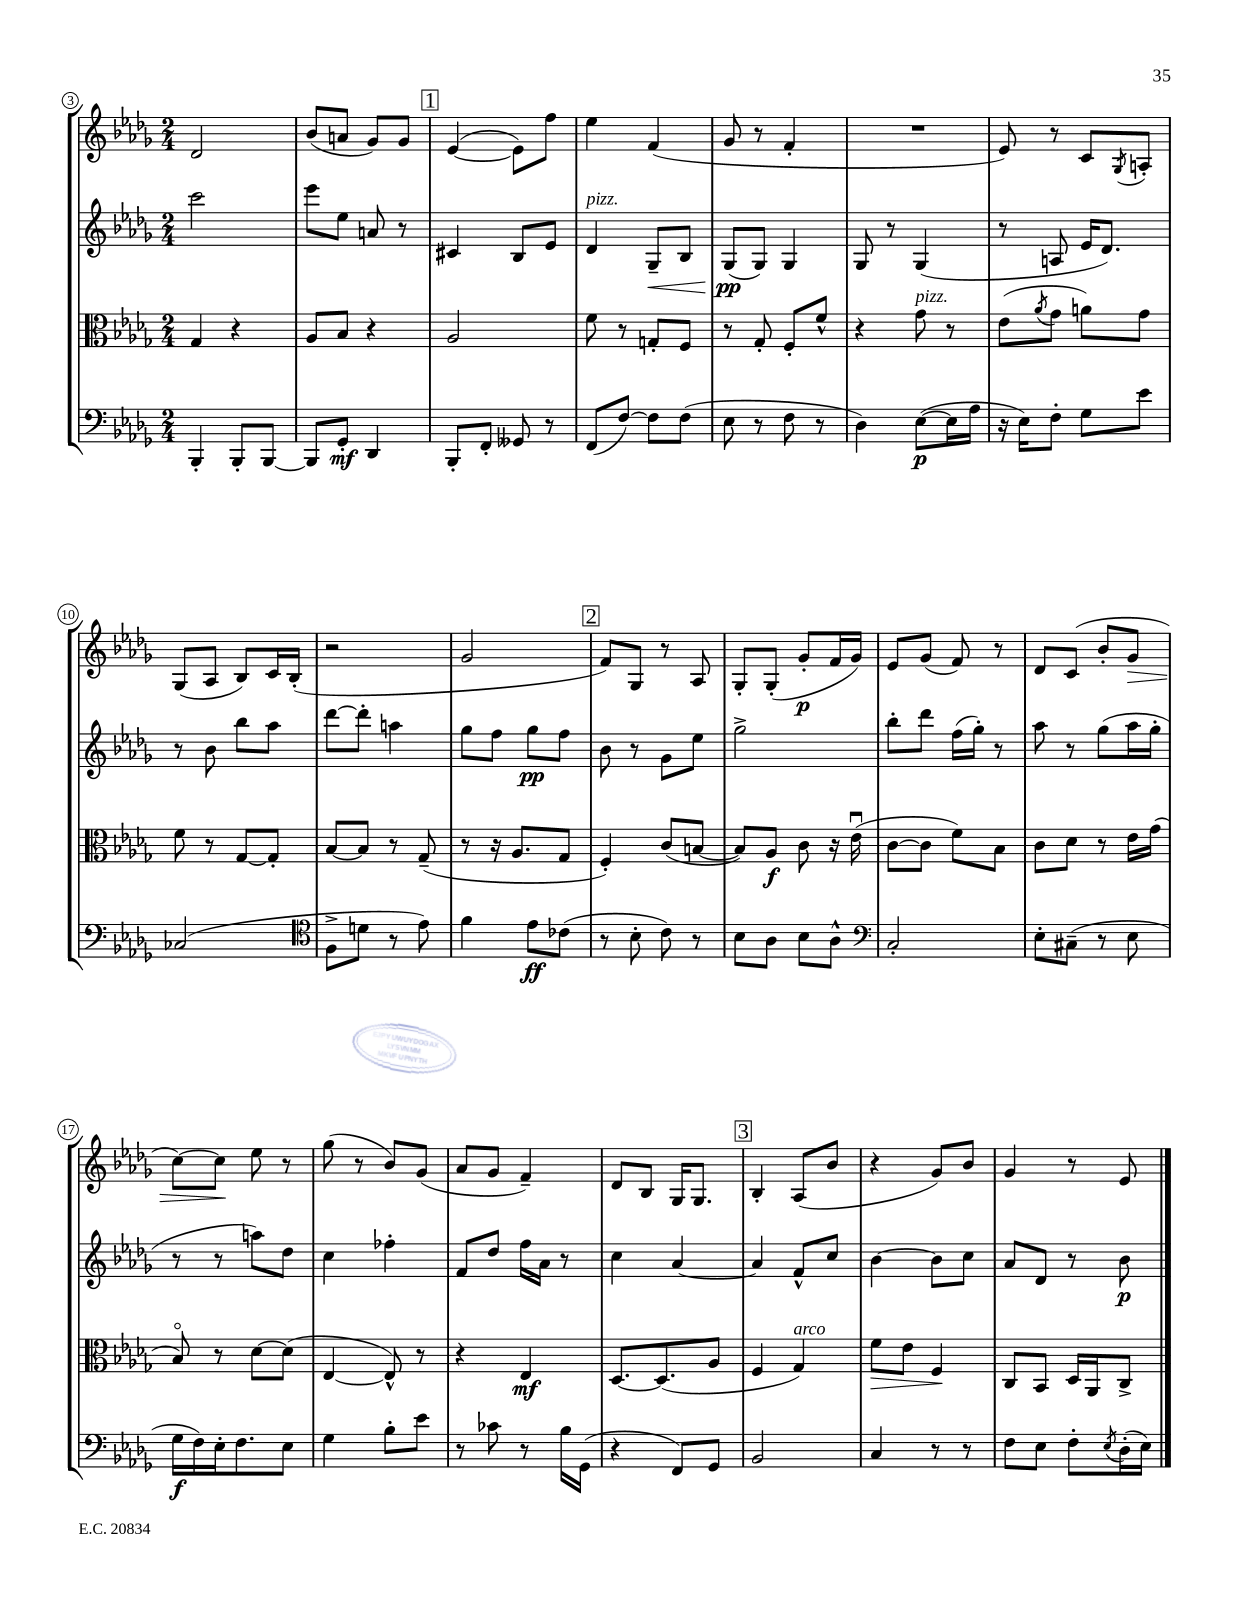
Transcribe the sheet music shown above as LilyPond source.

<<
\new StaffGroup <<
\new Staff = "s0" {
    \clef treble \key des \major \numericTimeSignature \time 2/4
    des'2 |
    bes'8( a'8 ges'8) ges'8 |
    \mark \markup { \box "1" } ees'4~( ees'8) f''8 |
    ees''4 f'4( |
    ges'8 r8 f'4-. |
    R2 |
    ees'8) r8 c'8 \acciaccatura { ges8 } a8-. |
    ges8( aes8 bes8) c'16 bes16-.( |
    r2 |
    ges'2 |
    \mark \markup { \box "2" } f'8) ges8 r8 aes8 |
    ges8-. ges8-.( ges'8-.\p f'16 ges'16) |
    ees'8 ges'8( f'8) r8 |
    des'8 c'8( bes'8-. ges'8\> |
    c''8~) c''8\! ees''8 r8 |
    ges''8( r8 bes'8) ges'8( |
    aes'8 ges'8 f'4--) |
    des'8 bes8 ges16 ges8. |
    \mark \markup { \box "3" } bes4-. aes8( bes'8 |
    r4 ges'8) bes'8 |
    ges'4 r8 ees'8 \bar "|." |
}
\new Staff = "s1" {
    \clef treble \key des \major \numericTimeSignature \time 2/4
    c'''2 |
    ees'''8 ees''8 a'8 r8 |
    \mark \markup { \box "1" } cis'4 bes8 ees'8 |
    des'4^\markup { \italic "pizz." } ges8--\< bes8 |
    ges8\pp\!( ges8) ges4 |
    ges8 r8 ges4( |
    r8 a8 ees'16 des'8.) |
    r8 bes'8 bes''8 aes''8 |
    des'''8~ des'''8-. a''4 |
    ges''8 f''8 ges''8\pp f''8 |
    \mark \markup { \box "2" } bes'8 r8 ges'8 ees''8 |
    ges''2-> |
    bes''8-. des'''8 f''16( ges''16-.) r8 |
    aes''8 r8 ges''8( aes''16 ges''16-. |
    r8 r8 a''8) des''8 |
    c''4 fes''4-. |
    f'8 des''8 f''16 aes'16 r8 |
    c''4 aes'4~ |
    \mark \markup { \box "3" } aes'4 f'8-^ c''8 |
    bes'4~ bes'8 c''8 |
    aes'8 des'8 r8 bes'8\p \bar "|." |
}
\new Staff = "s2" {
    \clef alto \key des \major \numericTimeSignature \time 2/4
    ges4 r4 |
    aes8 bes8 r4 |
    \mark \markup { \box "1" } aes2 |
    f'8 r8 g8-. f8 |
    r8 ges8-. f8-. f'8-^ |
    r4 ges'8^\markup { \italic "pizz." } r8 |
    ees'8( \acciaccatura { aes'8 } ges'8 a'8) ges'8 |
    f'8 r8 ges8~ ges8-. |
    bes8~ bes8 r8 ges8--( |
    r8 r16 aes8. ges8 |
    \mark \markup { \box "2" } f4-.) c'8( b8~ |
    b8) aes8\f c'8 r16 ees'16\downbow( |
    c'8~ c'8 f'8) bes8 |
    c'8 des'8 r8 ees'16 ges'16( |
    bes8\flageolet) r8 des'8~ des'8( |
    ees4~ ees8-^) r8 |
    r4 ees4\mf |
    des8.~ des8.( aes8 |
    \mark \markup { \box "3" } f4 ges4^\markup { \italic "arco" }) |
    f'8\> ees'8 f4\! |
    c8 bes,8 des16 aes,16 c8-> \bar "|." |
}
\new Staff = "s3" {
    \clef bass \key des \major \numericTimeSignature \time 2/4
    bes,,4-. bes,,8-. bes,,8~ |
    bes,,8 ges,8-.\mf des,4 |
    \mark \markup { \box "1" } bes,,8-. f,8-. geses,8 r8 |
    f,8( f8~) f8 f8( |
    ees8 r8 f8 r8 |
    des4) ees8~\p( ees16 aes16 |
    r16 ees16) f8-. ges8 ees'8 |
    ces2( |
    \clef tenor f8-> d'8 r8 ees'8) |
    f'4 ees'8\ff ces'8( |
    \mark \markup { \box "2" } r8 bes8-. c'8) r8 |
    bes8 aes8 bes8 aes8-^ |
    \clef bass c2-. |
    ees8-. cis8--( r8 ees8 |
    ges16\f f16) ees16-. f8. ees8 |
    ges4 bes8-. ees'8 |
    r8 ces'8 r8 bes16 ges,16( |
    r4 f,8) ges,8 |
    \mark \markup { \box "3" } bes,2 |
    c4 r8 r8 |
    f8 ees8 f8-. \acciaccatura { ees8 } des16-.( ees16) \bar "|." |
}
>>
>>
\layout { \context { \Score currentBarNumber = #3 \override BarNumber.stencil = #(make-stencil-circler 0.1 0.3 ly:text-interface::print) } }
